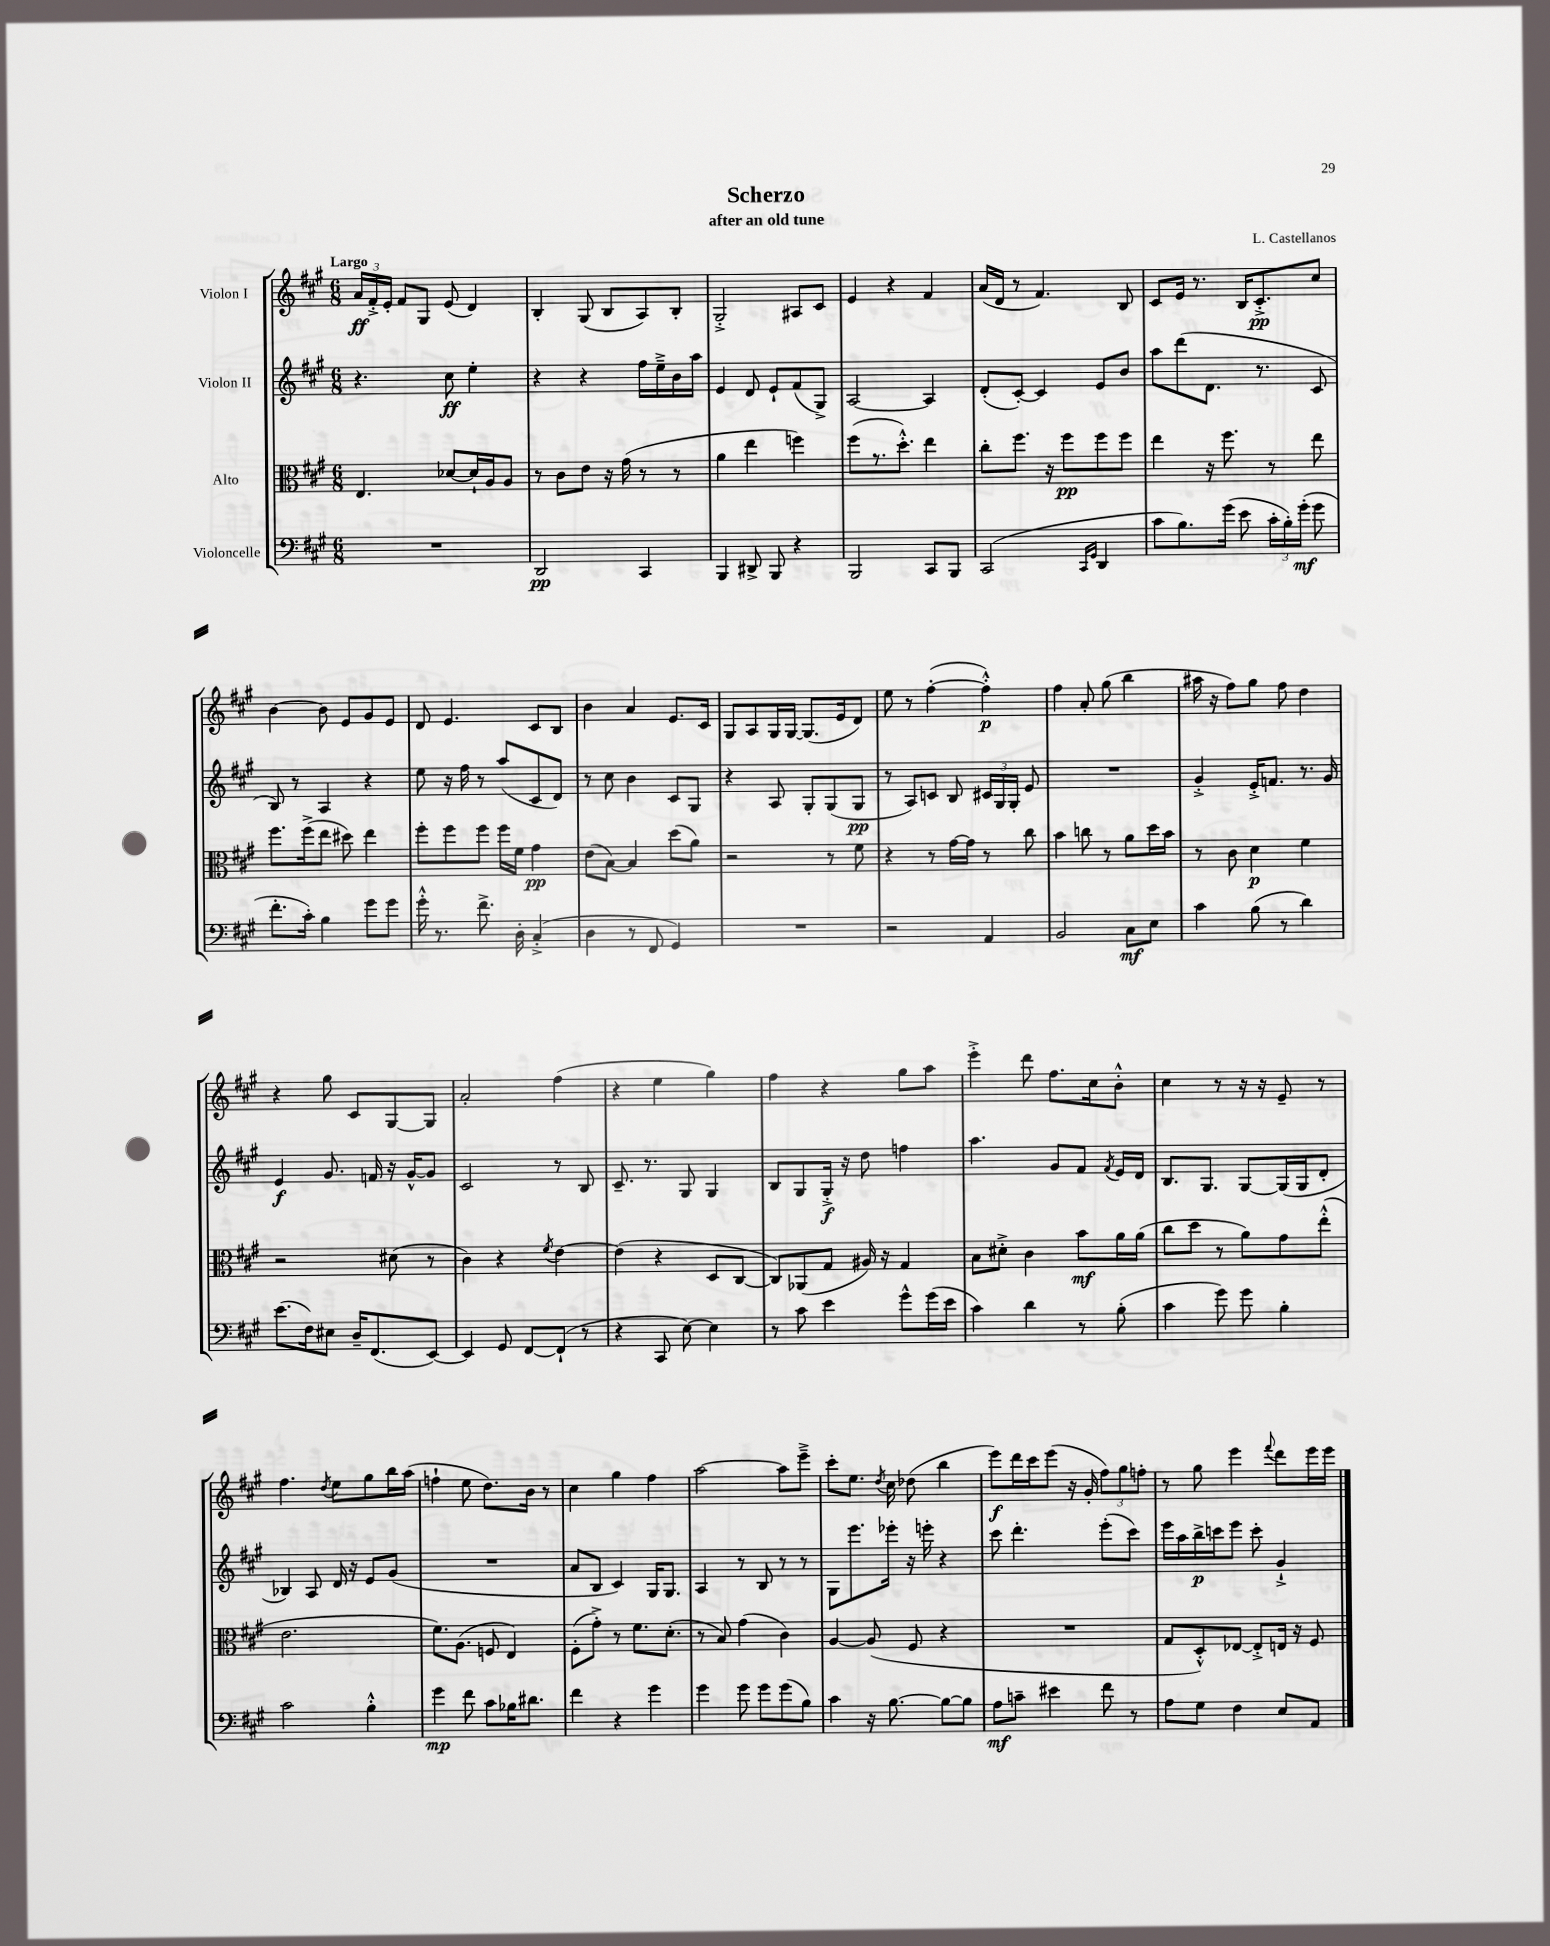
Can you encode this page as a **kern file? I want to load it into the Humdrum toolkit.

**kern	**kern	**kern	**kern
*staff4	*staff3	*staff2	*staff1
*clefF4	*clefC3	*clefG2	*clefG2
*k[f#c#g#]	*k[f#c#g#]	*k[f#c#g#]	*k[f#c#g#]
*M6/8	*M6/8	*M6/8	*M6/8
2.r	4.E/	4.r	24a/LL
.	.	.	24f#'^/
.	.	.	24e'/JJ
.	.	.	8f#/L
.	.	.	8G#/J
.	[8d-/L	8cc#\	(8e/
.	16d-`/]L	4ee'\	4d/)
.	16A/J	.	.
.	8A/J	.	.
=	=	=	=
2DD/	8r	4r	4B'/
.	8c#\L	.	.
.	8e\J	4r	(8G#/
.	16r	.	8B/L
.	(16g#\	.	.
4CC#/	8r	16ff#\LL	8A/)
.	.	16ee~^\	.
.	8r	16b\	8B'/J
.	.	16aa\JJ	.
=	=	=	=
4BBB/	4a\	4e/	2G#'^/
8DD#^/	4ee\	8d/	.
8BBB/	.	8e`/L	.
4r	4ff\)	(8f#/	8A#/L
.	.	8G#^/J)	8c#/J
=	=	=	=
2BBB/	(8ff#\L	[2A/	4e/
.	8.r	.	.
.	.	.	4r
.	8.dd'^^\J)	.	.
8CC#/L	4ee\	4A/]	4f#/
8BBB/J	.	.	.
=	=	=	=
(2CC#/	8cc#'\L	(8d'/L	(16a/LL
.	.	.	16d/JJ
.	8.ff#\J	[8c#'/J)	8r
.	.	4c#/]	4.f#/)
.	16r	.	.
.	8ff#\L	.	.
16qqCC#/LL	.	.	.
16qqGG#/JJ	.	.	.
4DD/	8ff#\	8e/L	.
.	8ff#\J	8b/J	8B/
=	=	=	=
8c#\L	4ee\	8aa\L	8c#/L
8.B\)	.	(8ddd\	16e/Jk
.	.	.	8.r
.	16r	8.d\J	.
(16g#\Jk	8.ff#\	.	.
8e\	.	.	16B/LK
.	.	8.r	8.c#'^/
24c#'\LL	8r	.	.
24B'\)	.	.	.
(24g#'\JJ	.	.	.
8g#\	8ee\	8c#/	8cc#/J
=	=	=	=
8.f#'\L	8.ff#\L	8B/)	[4b\
.	.	8r	.
16c#'\Jk)	(16ff#^\k	.	.
4B\	8ee\J	4A/	8b\]
.	8dd#\)	.	8e/L
8g#\L	4ee\	4r	8g#/
8g#\J	.	.	8e/J
=	=	=	=
16g#'^^\	8ff#'\L	8ee\	8d/
8.r	.	.	.
.	8ff#\	16r	4.e/
.	.	16ff#\	.
8.f#^\	8ff#\J	8r	.
.	16ff#\LL	(8aa/L	.
16D'\	16f#\JJ	.	.
(4C#'^/	4g#\	8c#/	8c#/L
.	.	8d/J)	8B/J
=	=	=	=
4D\	(8e\L	8r	4b\
.	[8B\J)	8cc#\	.
8r	4B/]	4b\	4a/
8FF#/	.	.	.
4GG#/)	(8dd\L	8c#/L	8.e/L
.	8a\J)	8G#/J	.
.	.	.	16c#/Jk
=	=	=	=
2.r	2r	4r	8G#/L
.	.	.	8A/
.	.	8A/	16G#/L
.	.	.	[16G#/JJ
.	.	8G#'/L	(8.G#/]L
.	8r	(8G#/	.
.	.	.	16e/k
.	8f#\	8G#/J	8d/J)
=	=	=	=
2r	4r	8r	8ee\
.	.	8A/L)	8r
.	8r	8c/J	([4ff#'\
.	[16g#\LL	8B/	.
.	16g#\]JJ	.	.
4AA/	8r	24c#/LL	4ff#'^^\])
.	.	24G#/	.
.	.	24G#'/JJ	.
.	8cc#\	8e/	.
=	=	=	=
2BB/	4b\	2.r	4ff#\
.	8cc\	.	8a'/
.	8r	.	(8gg#\
8C#\L	8a\L	.	4bb\
8E\J	16dd\L	.	.
.	16b\JJ	.	.
=	=	=	=
4c#\	8r	4g#'^/	16aa#\
.	.	.	16r
.	8c#\	.	8ff#\L)
(8B\	4d\	16e'^/LK	8gg#\J
.	.	8.f/J	.
8r	.	.	8ff#\
4d\)	4f#\	8.r	4dd\
.	.	16g#/	.
=	=	=	=
(8.e\L	2r	4e/	4r
16F#\k)	.	.	.
8E#\J	.	8.g#/	8gg#\
16D~/LK	.	.	8c#/L
(8.FF#/	.	16f/	.
.	(8d#\	16r	[8G#/
.	.	[16g#^^/LK	.
[8EE/J)	8r	8g#/]J	8G#/]J
=	=	=	=
4EE/]	4c#\)	2c#/	2a'/
8GG#/	4r	.	.
[8FF#/L	.	.	.
.	8qf#/	.	.
(8FF#`/]J	[4e\	8r	(4ff#\
8r	.	8B/	.
=	=	=	=
4r	(4e\]	8.c#~/	4r
.	.	8.r	.
8CC#/	4r	.	4ee\
[8E\)	.	8G#/	.
4E\]	8D/L	4G#/	4gg#\)
.	[8C#/J	.	.
=	=	=	=
8r	8C#/]L)	8B/L	4ff#\
8c#\	(8AA-/	8G#/	.
4e\	8G#/J	16G#'^/Jk	4r
.	.	16r	.
.	16A#/)	8dd\	.
.	16r	.	.
8g#^^\L	4G#/	4ff\	8gg#\L
(16g#\L	.	.	8aa\J
16e\JJ	.	.	.
=	=	=	=
4c#\)	8B\L	4.aa\	4eee'^\
.	8d#'^\J	.	.
4d\	4c#\	.	8ddd\
.	.	8g#/L	8.ff#\L
8r	8b\L	8f#/J	.
.	.	.	16cc#\k
.	.	8qf#/	.
(8B'\	16a\L	16e/LL	8b'^^\J
.	(16a\JJ	16d/JJ	.
=	=	=	=
4c#\	8cc#\L	8.B/L	4cc#\
.	8dd\J	.	.
.	.	8.G#/J	.
8g#\)	8r	.	8r
8g#\	8a\L)	[8G#/L	16r
.	.	.	16r
4B'\	8g#\	(16G#/]L	8e~/
.	.	16G#/J	.
.	(8ee'^^\J	8d'/J	8r
=	=	=	=
2c#\	2.e\	4B-/)	4.ff#\
.	.	8A/	.
.	.	.	8qdd/
.	.	16d/	8ee\L
.	.	16r	.
4B'^^\	.	8e/L	8gg#\
.	.	(8g#/J	16bb\L
.	.	.	(16aa\JJ
=	=	=	=
4g#\	8.f#\L)	2.r	4ff`\
.	(8.A\J	.	.
8f#\	.	.	8ee\
8c#\L	8F/	.	8.dd\L)
16B-\K	4E/)	.	.
8.d#\J	.	.	16b\Jk
.	.	.	8r
=	=	=	=
4f#\	(8F#'\L	8a/L	4cc#\
.	8g#'^\J)	8B/J	.
4r	8r	4c#/)	4gg#\
.	8.f#\L	.	.
4g#\	.	16G#/LK	4ff#\
.	(8.d'\J	8.G#/J	.
=	=	=	=
4g#\	8r	4A/	[2aa\
.	8B/)	.	.
8g#\	(4g#\	8r	.
8g#\L	.	8B/	.
(8g#\	4c#\)	8r	8aa\]L
8B\J)	.	8r	8eee~^\J
=	=	=	=
4c#\	[4A/	8G#\L	8ccc#'\L
.	.	8.eee\	8.ee\J
16r	(8A/]	.	.
.	.	.	8qdd/
[8.B\	.	16eee-'\Jk	16cc#\
.	8F#/	16r	(8dd-\
.	.	16eee'\	.
8B\_L	4r	4r	4bb\
8B\]J	.	.	.
=	=	=	=
8A\L	2.r	8ccc#\	8eee\L)
8c~\J	.	4.ddd'\	16ddd\L
.	.	.	16ccc#\J
4e#\	.	.	(8eee\J
.	.	.	16r
.	.	.	16g#'/
8f#\	.	(8eee'\L	12ff#\L)
.	.	.	12gg#\
8r	.	8ccc#\J)	.
.	.	.	12ff'\J
=	=	=	=
8A\L	8G#/L	16eee\LL	8r
.	.	16aa\	.
8G#\J	8D'^^/)	16bb^\	8gg#\
.	.	16ccc\J	.
4F#\	[8E-/J	8eee\J	4eee\
.	8E-'^/]L	8ccc'\	.
.	.	.	8qqfff#/
8E/L	16E/Jk	4g#`^/	8ddd\L
.	16r	.	.
8AA/J	8F#/	.	16eee\L
.	.	.	16eee\JJ
==	==	==	==
*-	*-	*-	*-
